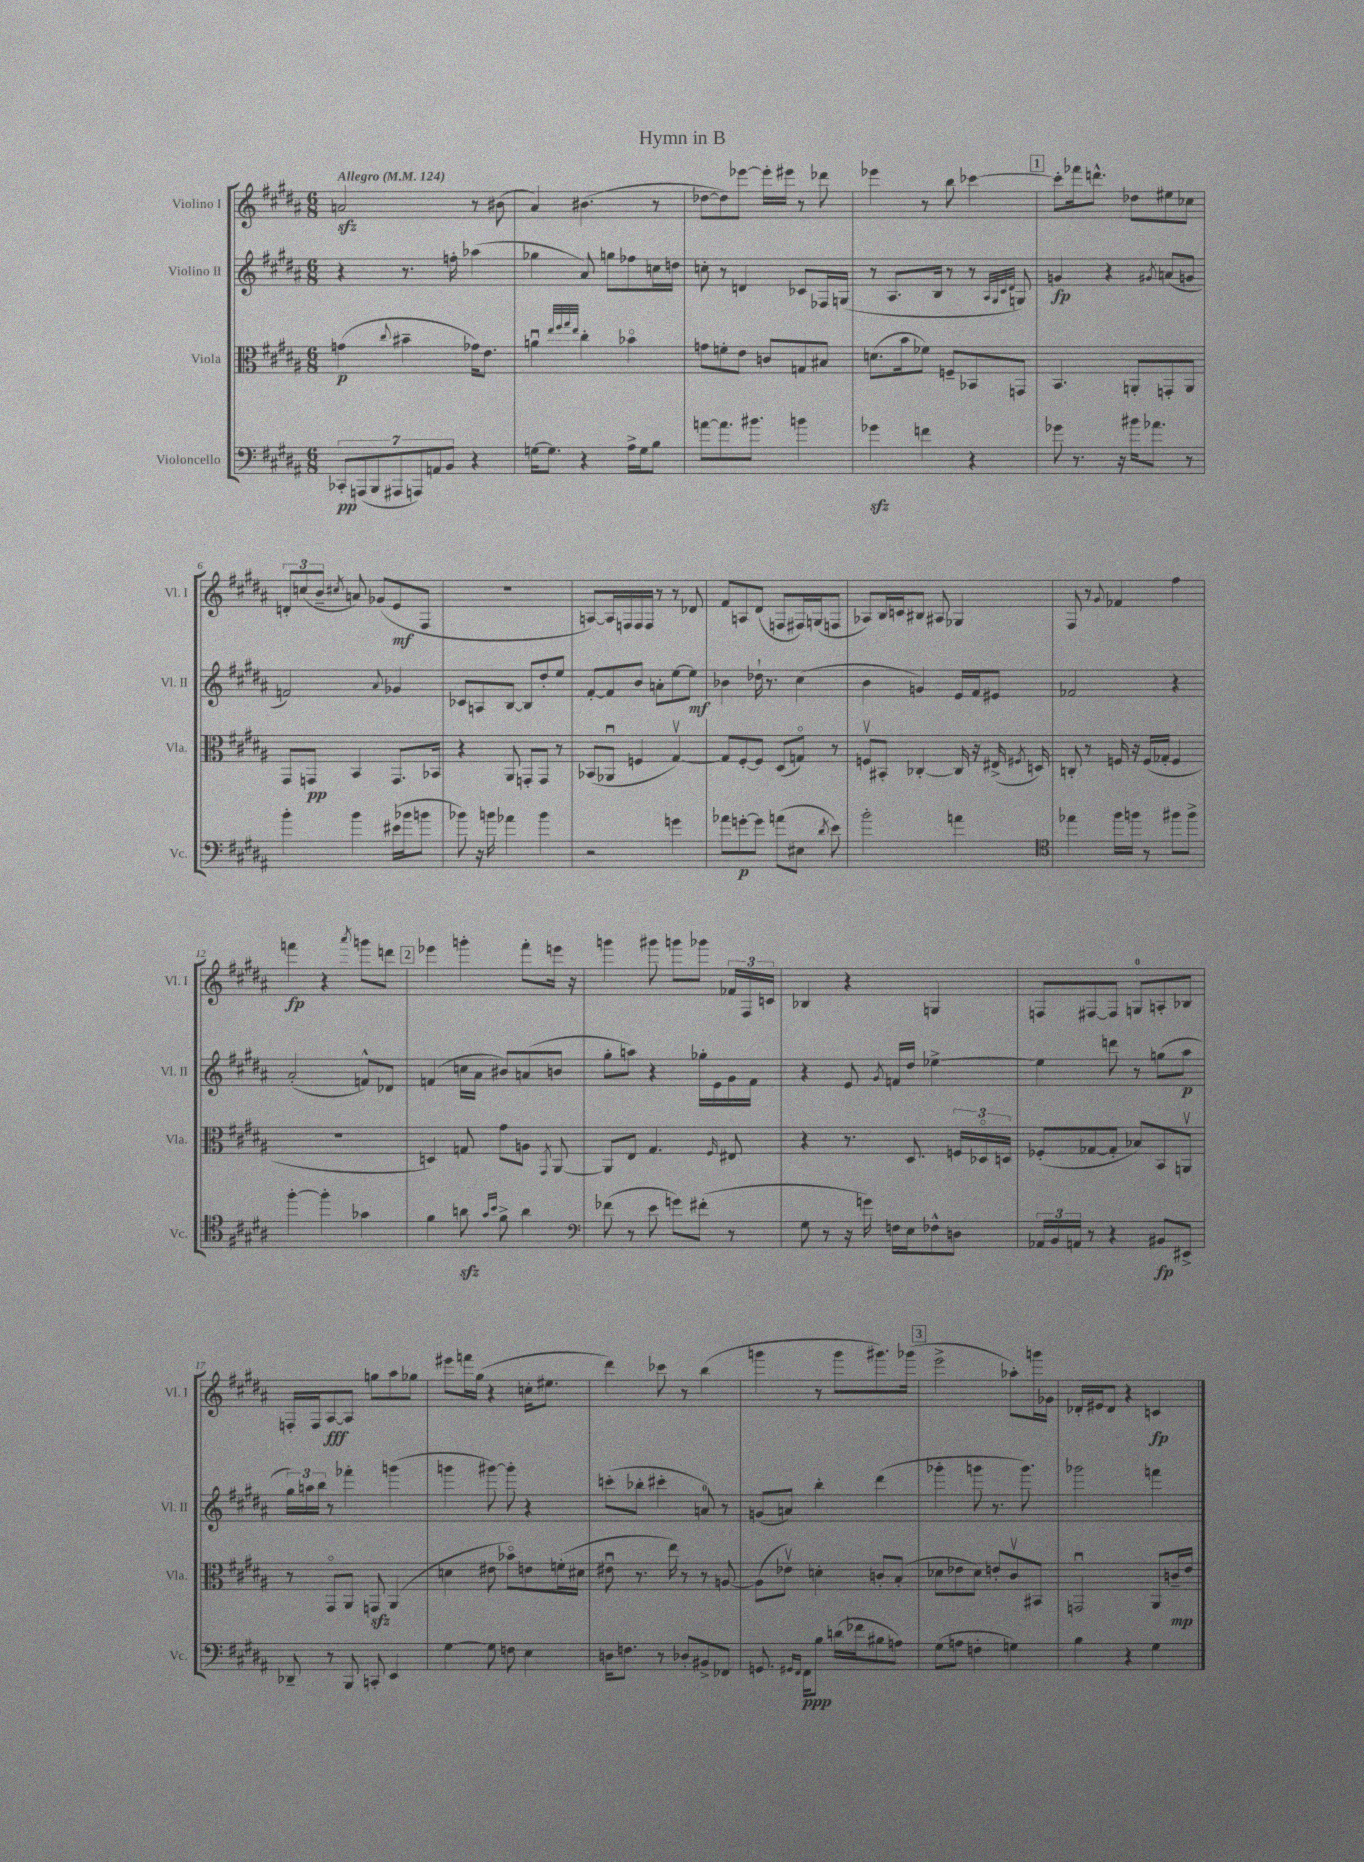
\header { title = "Hymn in B" }
<<
\new StaffGroup <<
\new Staff = "s0" \with { instrumentName = "Violino I" shortInstrumentName = "Vl. I" } {
    \clef treble \key b \major \numericTimeSignature \time 6/8 \tempo "Allegro" 4 = 124
    \autoBeamOff a'2\sfz r8 bis'8( |
    ais'4) bis'4.( r8 |
    des''8[~ des''8) ees'''8]~ ees'''16[-. eis'''16] r8 des'''8 |
    ees'''4 r8 b''8 ces'''4~ |
    \mark \markup { \box "1" } ces'''8[-. fes'''16 d'''8.]-^ des''8[ eis''8 ces''8] |
    \tuplet 3/2 { d'8[-. c''8( b'8]-- } \acciaccatura { cis''8 } a'8) ges'8[( e'8\mf fis8] |
    R2. |
    a8[~) a16 f16 f16 f16] r8 r8 des'8 |
    fis'8[ a8 dis'8]( f8[ fis16) g16( f8] |
    aes8[) b16 c'16 bis8] ais8 ges4 |
    fis8 r8 \appoggiatura { gis'8 } fes'4 fis''4 |
    f'''4\fp r4 \acciaccatura { ais'''8 } g'''8[ d'''8] |
    \mark \markup { \box "2" } ees'''4 g'''4-. fis'''8[-. e'''16] r16 |
    g'''4 gis'''8 g'''8[ ges'''8] \tuplet 3/2 { fes'16[ fis16 c'16] } |
    bes4 r4 g4 |
    f8[ fis8~ fis8] g8[-0 a8-. bes8] |
    f16[-. f16 ais8~\fff ais8] g''8[ ais''8 ges''8] |
    eis'''8[ f'''16 gis''16]( r4 c''16[-. eis''8.] |
    dis'''4) ces'''8 r8 b''4( |
    g'''4 r8 g'''8[ gis'''8.) ges'''16]( |
    \mark \markup { \box "3" } e'''2-> aes''8[-.) g'''16 ges'16] |
    des'16[-. eis'16 des'8] r4 c'4\fp \bar "|." |
}
\new Staff = "s1" \with { instrumentName = "Violino II" shortInstrumentName = "Vl. II" } {
    \clef treble \key b \major \numericTimeSignature \time 6/8
    \autoBeamOff r4 r8. f''16-. aes''4( |
    ges''4 ais'8) g''8[ fes''8 c''16 d''16] |
    c''8-. r8 d'4 ces'8[ fes16 g16]( |
    r8 ais8.[ b16] r8 r8 \grace { ais32[ gis32 cis'32 dis'32] } g8) |
    \mark \markup { \box "1" } g'4\fp r4 \acciaccatura { gis'8 } a'8[( g'8] |
    f'2) \appoggiatura { ais'8 } ges'4 |
    ces'8[ a8 b8]~ b8[ dis''8-. e''8] |
    fis'8[~-. fis'8 b'8] a'8[-. e''8~ e''8]\mf |
    bes'4 des''16-! r8. cis''4( |
    b'4 g'4) e'16[ fis'16 eis'8] |
    fes'2 r4 |
    ais'2-.( f'8[-^) des'8] |
    \mark \markup { \box "2" } f'4( c''16[ ais'16] bis'8[) a'8( b'8] |
    gis''8[-. a''8]) r4 ges''16[-. e'16 gis'16 fis'16] |
    r4 e'8 \acciaccatura { gis'8 } f'16[ dis''16] ees''4~-> |
    ees''4 d'''8 r8 g''8[( ais''8]\p |
    \tuplet 3/2 { gis''16[) a''16 b''16] } r8 fes'''4-. g'''4( |
    g'''4 gis'''8~) gis'''8-. r4 |
    c'''8[-.( bes''8]-. cis'''4-. a'8-0) r8 |
    g'8[( a'8]) b''4-. dis'''4( |
    \mark \markup { \box "3" } ges'''4-. g'''8 r8. g'''8.) |
    ges'''2 f'''4 \bar "|." |
}
\new Staff = "s2" \with { instrumentName = "Viola" shortInstrumentName = "Vla." } {
    \clef alto \key b \major \numericTimeSignature \time 6/8
    \autoBeamOff g'4\p( \appoggiatura { cis''8 } bis'4-- ges'16[) e'8.] |
    a'4\downbow \grace { e''32[ fis''32 gis''32 e''32] } cis''4-. bes'4\flageolet |
    g'8[ f'8-. e'8] c'8[ g8 bis8] |
    d'8.[( b'16 fes'8]) f8[-- bes,8 g,8] |
    \mark \markup { \box "1" } b,4. a,8[-. g,8-. a,8] |
    gis,8[ g,8]\pp b,4 g,8.[ bes,16] |
    r4 ais,8 g,8[-. g,8] r8 |
    bes,8[( aes,8]\downbow f4 gis4~\upbow) |
    gis8[ fis8~-. fis8] dis8[( g8]\flageolet) r8 |
    f8[\upbow bis,8]-. ces4~-. ces16 r16 eis16->( \acciaccatura { fis8 } d16) |
    c8-. r8 f16 r16 f16[( ges16]-. f4 |
    R2. |
    \mark \markup { \box "2" } d4) g8 gis'8[ a8] \acciaccatura { gis,8 } ais,8~ |
    ais,8[ e8] gis4. \grace { fis16 } eis8 |
    r4 r8. dis8. \tuplet 3/2 { f16[ des16\flageolet d16] } |
    fes8[-.( ges8~ ges8]-. bes8[) b,8 a,8]\upbow |
    r8 gis,8[\flageolet ais,8] g,8\sfz ais,4( |
    d'4 eis'8 bes'8[\flageolet) e'8 f'16-.( dis'16] |
    eis'8\downbow r8. e''16) r8 r8 a8~ |
    a8[( ees'8]\upbow) d'4-. c'8[-. b8]-.( |
    \mark \markup { \box "3" } des'8[ ees'8 des'8]) e'8[-. cis'8\upbow bis,8] |
    g,2\downbow ais,8[ c'16--\mp e'16] \bar "|." |
}
\new Staff = "s3" \with { instrumentName = "Violoncello" shortInstrumentName = "Vc." } {
    \clef bass \key b \major \numericTimeSignature \time 6/8
    \autoBeamOff \tuplet 7/4 { ces,8[-.\pp a,,8( b,,8 ais,,8 a,,8) a,8 b,8] } r4 |
    g16[~ g8.] r4 ais16[-> g16 b8] |
    a'8[~ a'8. bis'8.] b'4 |
    ges'4\sfz f'4 r4 |
    \mark \markup { \box "1" } ges'8 r8. r16 bis'16[ aes'8.] r8 |
    b'4-. b'4 eis'16[( bes'16 b'8] |
    bes'8) r16 b'16 aes'4 b'4 |
    r2 g'4 |
    aes'8[ g'8~-.\p g'8] a'8[( eis8] \acciaccatura { dis'8 } e'8) |
    b'2-. a'4 |
    \clef tenor ees''4 fis''16[ f''16] r8 fis''8[ fis''8]-> |
    fis''4~-. fis''4-. ges'4 |
    \mark \markup { \box "2" } fis'4 a'8\sfz \grace { gis'16[ b'16] } fis'8-> a'4 |
    \clef bass fes'8( r8 e'8 g'8[) fis'8]-.( r8 |
    gis8 r8 r16 g'16) f16[ e16 fes8-^ d8] |
    \tuplet 3/2 { aes,16[ b,16 a,16] } r8 r4 bis,8[\fp eis,8]-> |
    des,8-- r8 b,,8 c,8-. e,4 |
    gis4~ gis8 f8 e4 |
    d16[ f8.] r8 des8[-. bis,8-> fes,8] |
    g,8. \grace { gis,16[ fis,16] } fis,16[\ppp b8] d'16[( fes'16 bis8 a8]) |
    \mark \markup { \box "3" } gis8[( a8] f4-. g4) |
    b4 r4 gis4 \bar "|." |
}
>>
>>
